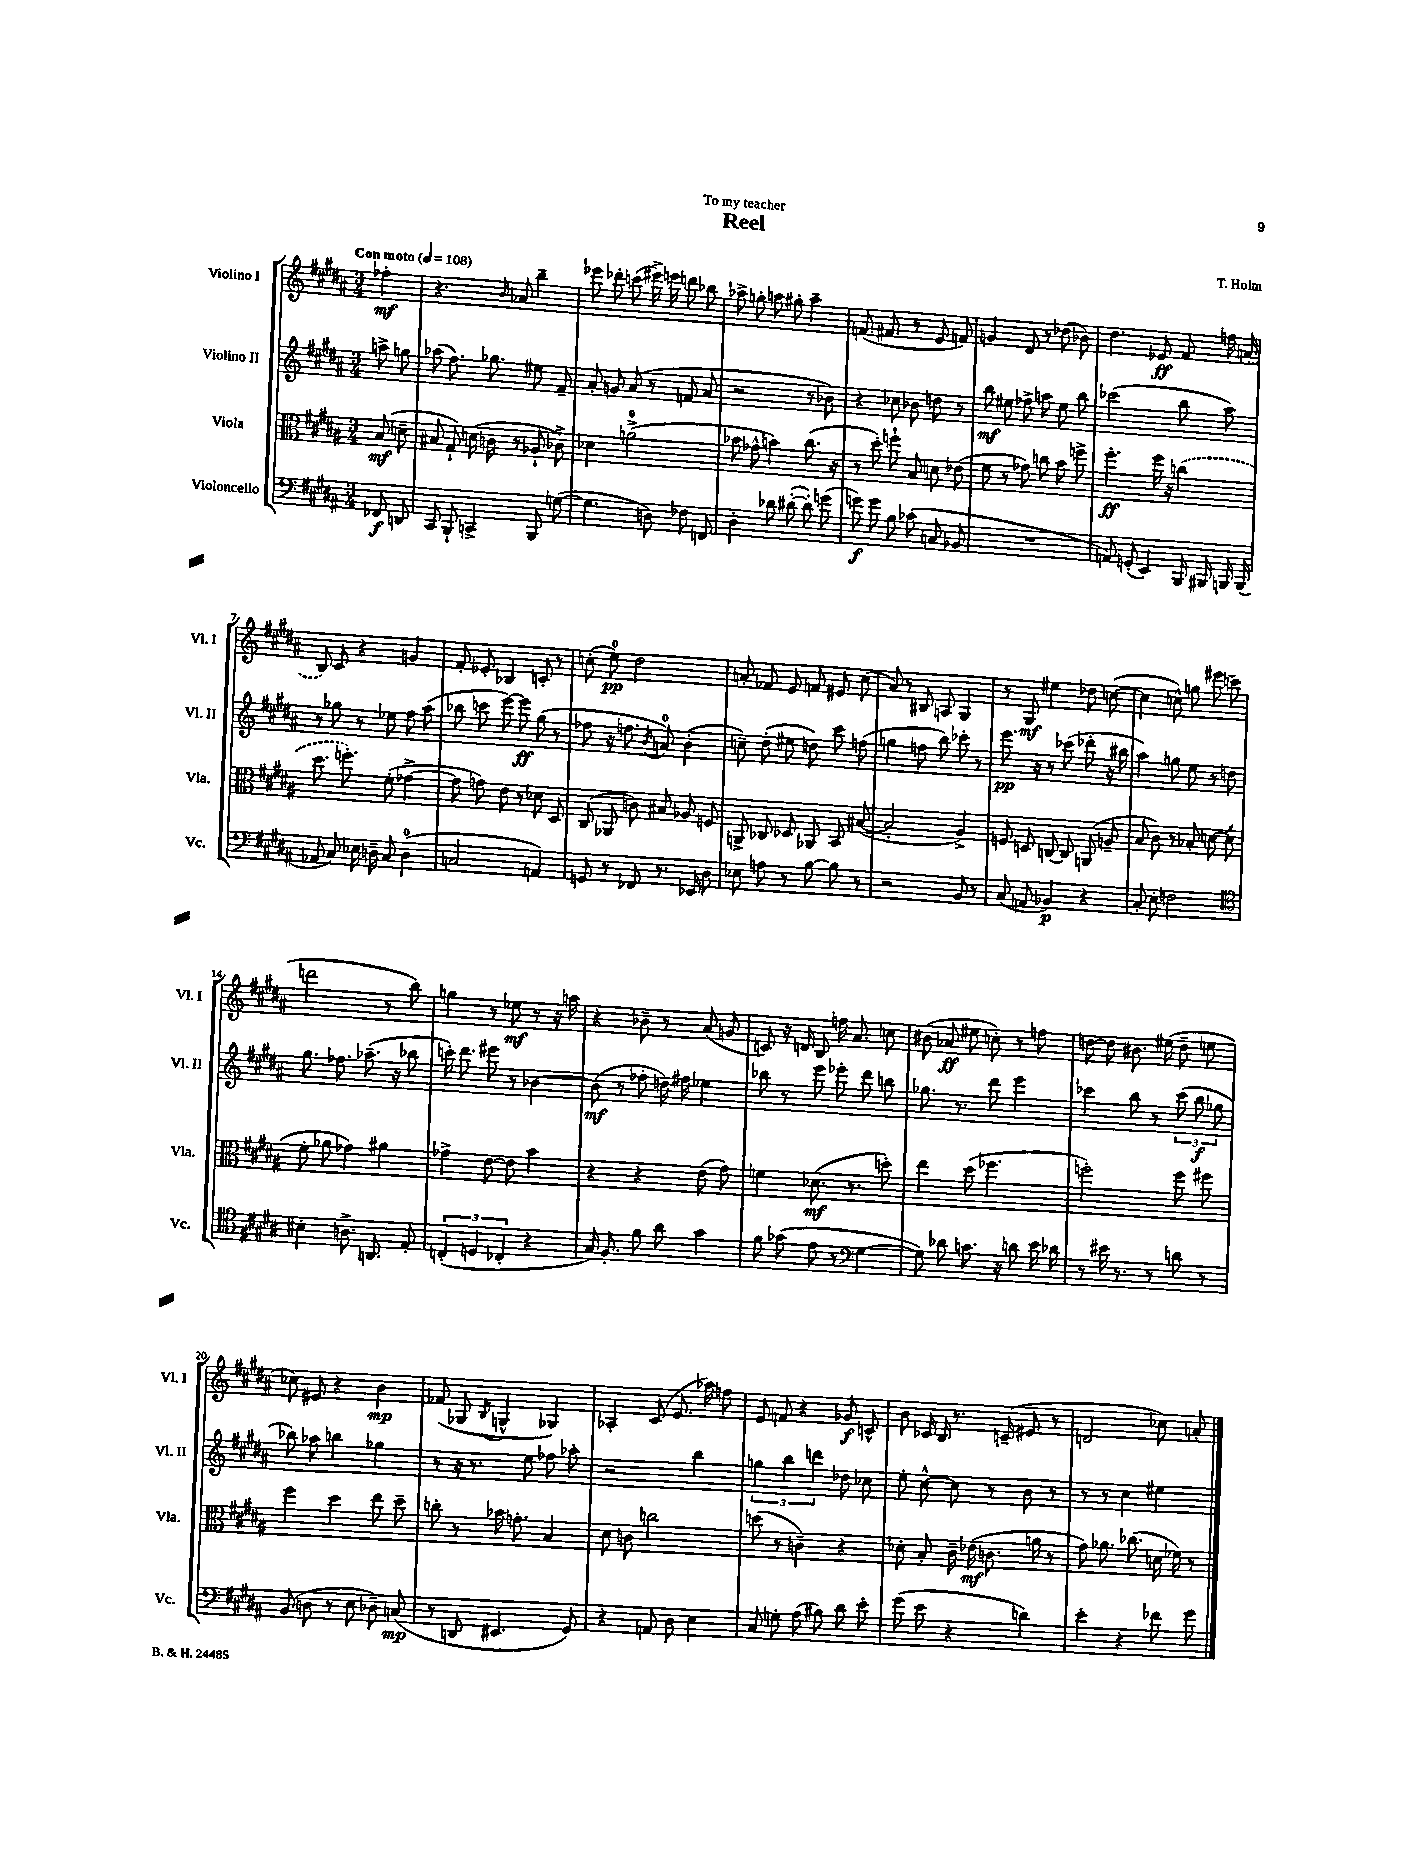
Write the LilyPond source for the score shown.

\header { title = "Reel" composer = "T. Holm" dedication = "To my teacher" }
<<
\new StaffGroup <<
\new Staff = "s0" \with { instrumentName = "Violino I" shortInstrumentName = "Vl. I" } {
    \clef treble \key b \major \numericTimeSignature \time 3/4 \partial 4 \tempo "Con moto" 4 = 108
    \autoBeamOff fes''4-.\mf |
    r4. \grace { b'16 } aes'8 b''4-- |
    ees'''8 des'''8-. c'''8( eis'''16->) e'''16 d'''8 bes''8 |
    aes''8-> g''8-. a''8 gis''8-. a''4-- |
    f'8.( fis'8. r8 e'8 f'8) |
    g'4 dis'8 r8 des''8( bes'8) |
    dis''4. ees'8\ff fis'8 f''16 \once \slurDashed a'16( |
    b8) cis'8 r4 g'4 |
    fis'8-. ees'8-. bes4 c'8-. r8 |
    c''8-.( e''8-0\pp) dis''2 |
    a'8-. fes'8 e'8 f'8 eis'8 cis''8( |
    ais'8) r8 bis8 a8 gis4 |
    r8 gis8\mf eis''4 des''8 c''8~( |
    c''4 c''8-^) g''8 eis'''8 c'''8( |
    d'''2 r8 b''8) |
    g''4 r8 ees''8\mf r8 r16 a''16 |
    r4 bes'8-- r8 ais'8( g'8 |
    c'8) r16 d'16 b8 f''16 ais'8. c''8 |
    bis'8( aes'8\ff eis''8 c''8-.) r8 f''8 |
    d''8~ d''8 bis'8. eis''16( d''8-- e''8 |
    ces''8) eis'8 r4 b'4\mp |
    fes'8( ges8 \acciaccatura { b8 } g4-^ ges4) |
    aes4-. cis'8( e'8. aes''16) f''8 |
    e'8 f'8 r4 ges'8\f c'8-^ |
    b'8 ces'16 b16 r8. c'16--( eis'8 r8 |
    d'2 ces''8) a'8-. \bar "|." |
}
\new Staff = "s1" \with { instrumentName = "Violino II" shortInstrumentName = "Vl. II" } {
    \clef treble \key b \major \numericTimeSignature \time 3/4 \partial 4
    \autoBeamOff a''8-> g''8 |
    aes''8( fis''8.) ges''8. eis''8 fis'8-- |
    ais'8-. g'8 ais'8( r8 f'8 ais'8 |
    r2 r8 bes'8) |
    r4 ces''8 bes'8 d''8 r8 |
    b''8\mf eis''8 fes''8-> a''8 eis''8 b''8 |
    ces'''2( b''8 ais''8) |
    r8 ges''8 r8 ees''8 fis''8 ais''8( |
    bes''8 c'''8 e'''8~) e'''8\ff gis''8( r8 |
    fes''8 r16 f''8. \acciaccatura { b'8 } a'8-0) b'4-.( |
    c''8--) dis''8-.( eis''8 d''8) cis'''8 f''8( |
    g''4 f''8 b''8) ces'''8-. r8 |
    e'''8.\pp r16 r8 ces'''8( des'''8-. r16 bis''16 |
    ais''4) g''8 e''8 r8 d''8 |
    gis''8. fes''8. aes''8.--( r16 bes''8 |
    c'''16-.) dis'''8. eis'''8 r8 bes'4~ |
    bes'8\mf( r8 fes''8-. d''16) fis''16 ees''4 |
    bes''8 r8 e'''8 ees'''8-. dis'''8 b''8 |
    ges''8. r8. dis'''8 e'''4 |
    ces'''4 b''8 r8 \tuplet 3/2 { ces'''8( b''8\f ges''8 } |
    bes''8) aes''8 b''4 ges''4 |
    r8 r16 r8. e''8 fes''8 aes''8-. |
    r2 b''4 |
    \tuplet 3/2 { g''4 b''4 d'''4 } des''8 ces''8 |
    e''8-. cis''8~-^ cis''8 r8 b'8 r8 |
    r8 r8 cis''4 eis''4 \bar "|." |
}
\new Staff = "s2" \with { instrumentName = "Viola" shortInstrumentName = "Vla." } {
    \clef alto \key b \major \numericTimeSignature \time 3/4 \partial 4
    \autoBeamOff b8\mf( d'8-- |
    bis8 gis8-!) d'16( c'16 r8 aes8-! ces'8->) |
    des'4 a'2-0->( |
    bes'8 ges'8-^ b'4) cis''8.( r16 |
    r8 dis''8-.) f''8-! b8 d'8 ees'8( |
    fis'8 r8 ges'8) c''8 b'8 f''8-> |
    fis''4.-.\ff fis''16 r16 \once \slurDashed c''4( |
    dis''8. f''8.-.) fis'8-.( ges'4~-> |
    ges'8 g'8) e'8 r8 des'8 dis8 |
    cis8( aes,8 c'8) bis8 aes8 f8 |
    a,8-> ces8 des8 aes,8 b,8 bis8~( |
    bis2-. ais4->) |
    f8 d8 c8~ c8 a,8( a8-- |
    b8 cis'8) r8 bes8-. d'8~ d'8-.( |
    fis'8-. aes'8 ges'4) ais'4 |
    ges'4-> e'8~ e'8 b'4 |
    r4 r4 e'8( gis'8) |
    f'4 des'8.\mf( r8. d''8-.) |
    e''4 dis''8( fes''4. |
    f''2-.) f''8 fis''8 |
    fis''4 dis''4 e''8 dis''8-- |
    c''8-. r8 bes'16 g'8.-. b4 |
    dis'8 c'8 c''2 |
    d''8( r8 c'4--) r4 |
    des'8-. b8-. cis'16-- ees'16\mf( c'8. a'16 r8 |
    gis'8) aes'8. ces''8.( d'16 fes'16) r8 \bar "|." |
}
\new Staff = "s3" \with { instrumentName = "Violoncello" shortInstrumentName = "Vc." } {
    \clef bass \key b \major \numericTimeSignature \time 3/4 \partial 4
    \autoBeamOff fes,8\f d,8 |
    cis,8 b,,8-! c,4-> b,,8 g8~( |
    g4. d8) fes8 f,8 |
    dis4-. des'8 dis'8~-.( dis'8-.) g'8( |
    g'8\f) g'8 b8 ces'8( c8 bes,8 |
    R2. |
    a,8) g,8-.( e,4) b,,16 bis,,16 b,,16 b,,16( |
    aes,8 cis8) ees16 d16-- cis8 d4-0( |
    c2 a,4) |
    g,8 r8 fes,8 r8. ees,16 dis8 |
    ees8 a8 r8 b8~ b8 r8 |
    r2 b,8 r8 |
    cis8( a,8 bes,4\p) r4 |
    cis8-. e8-. f2 |
    \clef tenor bis4-. a8.-> a,8. e8-. |
    \tuplet 3/2 { c4-.( d4 ces4-. } r4 |
    gis16) fis8.-. fis'8 ais'8 gis'4 |
    fis'8 ges'8( e'8 r8 \clef bass gis4~ |
    gis8) des'8 c'8. r16 d'8 e'16 des'16 |
    r8 eis'16 r8. r8 d'8 r8 |
    b,8( d8 r8 e8 des8--) c8\mp( |
    r8 d,8 eis,4. gis,8) |
    r4 a,8 dis8 e4 |
    cis8 g8-. ais8( bis8) dis'8 e'8-. |
    gis'8( e'8 r4 d'4) |
    e'4-. r4 fes'8 gis'8 \bar "|." |
}
>>
>>
